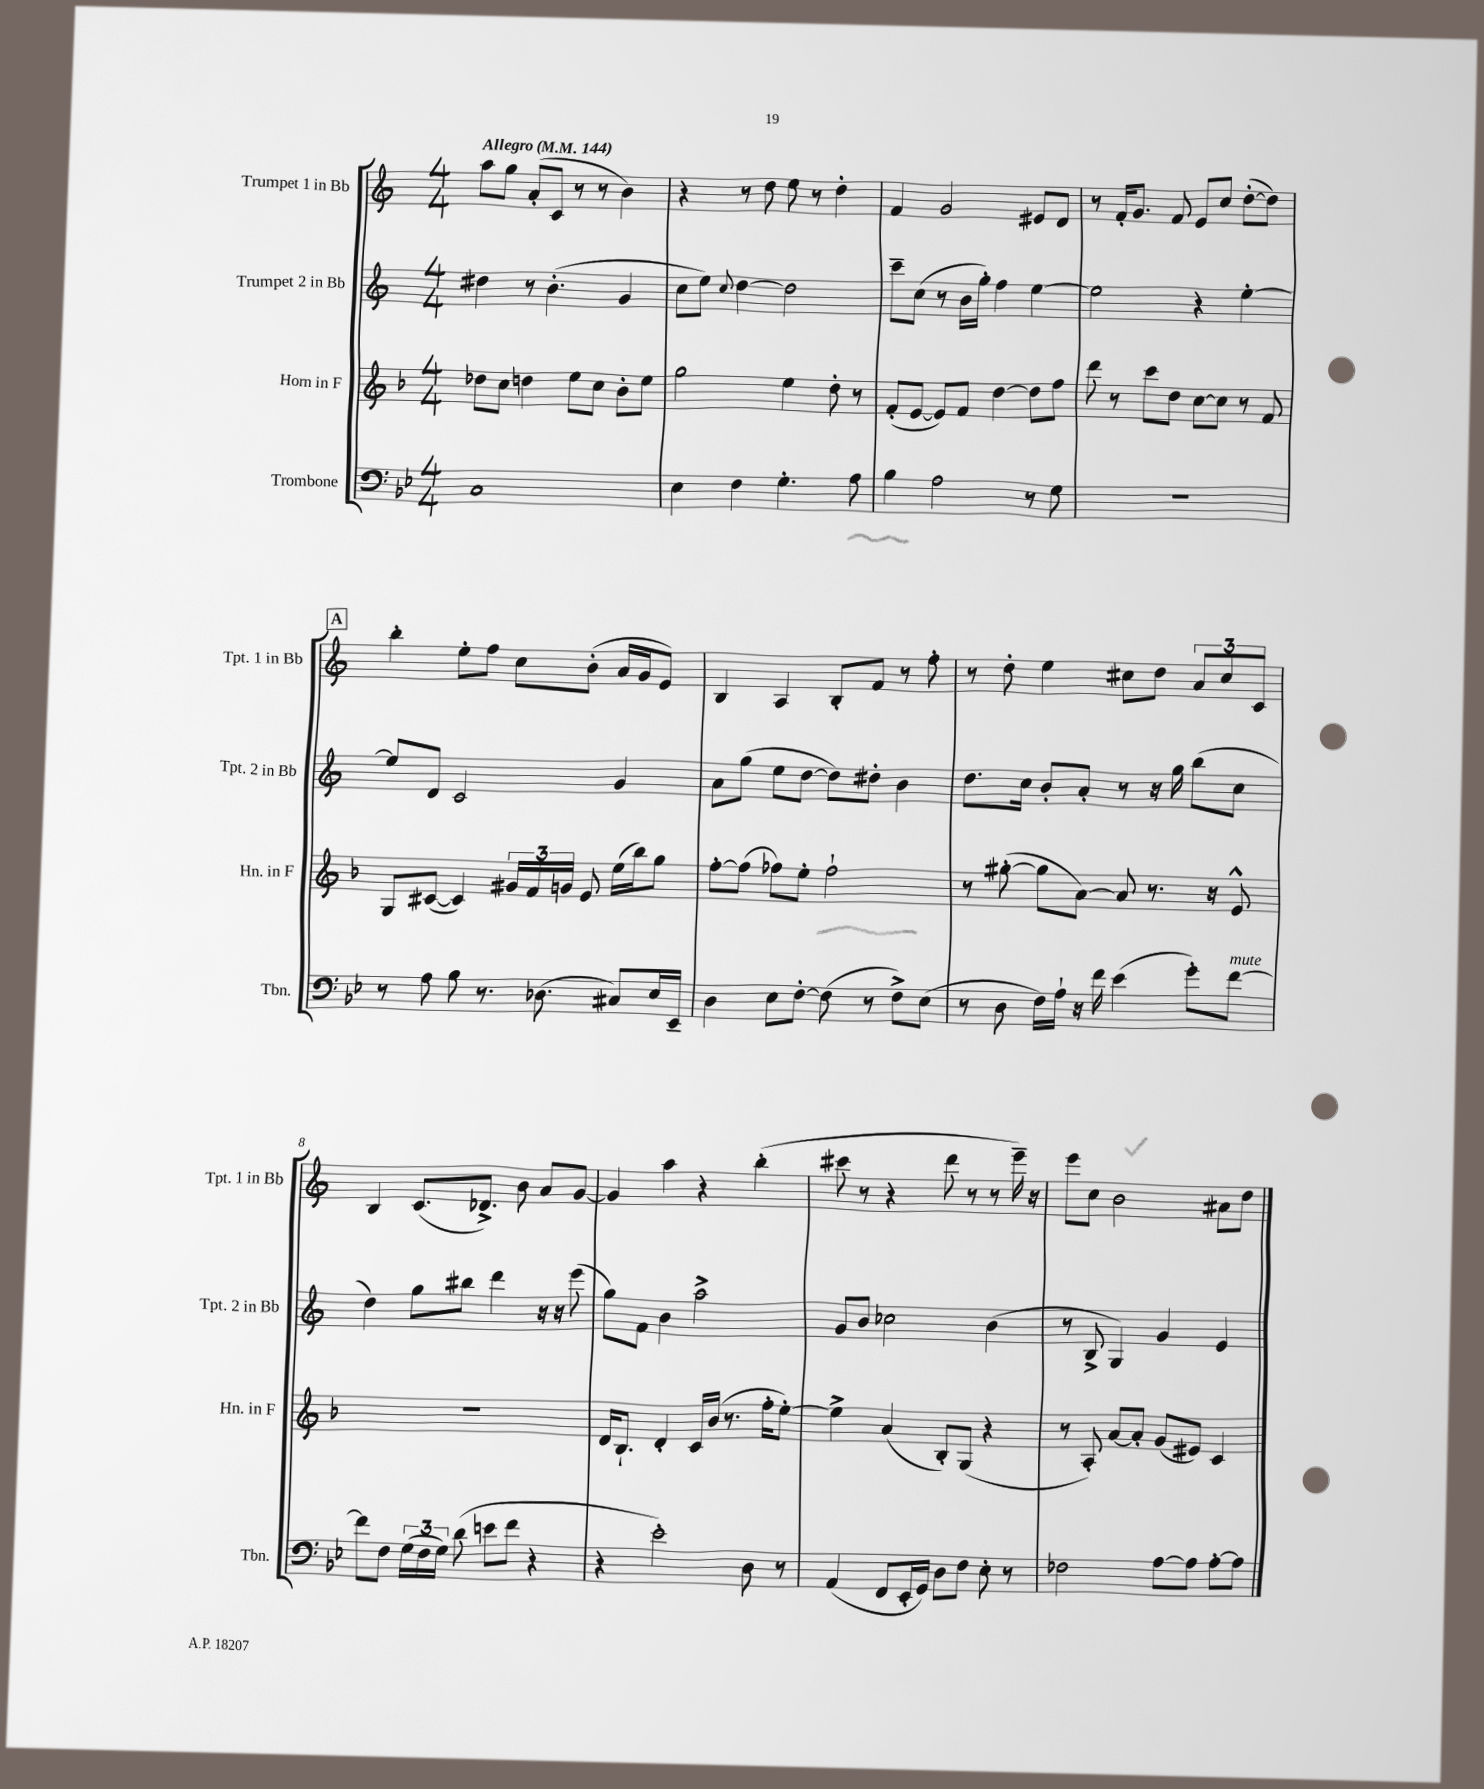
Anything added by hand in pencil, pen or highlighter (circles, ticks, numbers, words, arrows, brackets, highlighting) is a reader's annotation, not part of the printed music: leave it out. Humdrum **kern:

**kern	**kern	**kern	**kern
*staff4	*staff3	*staff2	*staff1
*clefF4	*clefG2	*clefG2	*clefG2
*k[b-e-]	*k[b-]	*k[]	*k[]
*M4/4	*M4/4	*M4/4	*M4/4
*MM144	*MM144	*MM144	*MM144
1C	8dd-	4dd#	8aa
.	8cc	.	8gg
.	4dd	8r	(8a'
.	.	(4.b'	8c
.	8ee	.	8r
.	8cc	.	8r
.	8b-'	4g	4b)
.	8ee	.	.
=	=	=	=
4E-	2gg	8cc	4r
.	.	8ee)	.
.	.	8qqcc	.
4F	.	[4dd	8r
.	.	.	8dd
4.G'	4ee	2dd]	8ee
.	.	.	8r
.	8dd'	.	4dd'
8A	8r	.	.
=	=	=	=
4B-	(8f'	8ccc~	4f
.	[8e	(8cc	.
2A	8e])	8r	2g
.	8f	16b	.
.	.	16gg')	.
.	[4dd	4ff	.
8r	8dd]	[4ee	8e#
8G	8ff	.	8d
=	=	=	=
1r	8ddd	2ee]	8r
.	8r	.	16f'
.	.	.	8.g
.	8ccc	.	.
.	8dd	.	8f
.	[8cc	4r	8e
.	8cc]	.	8cc
.	8r	[4ee'	([8dd'
.	8f	.	8dd])
=	=	=	=
8r	8G	8ee]	4bb'
8A	([8c#	8d	.
8B-	4c#])	2c	8ee'
8.r	.	.	8ff
.	24g#	.	8cc
.	24f	.	.
(8.D-	.	.	.
.	24g	.	.
.	8e	.	(8b'
8C#)	(16ee	4g	16a
.	16bb-)	.	16g
16E-	8gg	.	8e)
16EE-~	.	.	.
=	=	=	=
4D	[8ff'	8a	4B
.	(8ff]	(8gg	.
8E-	8ff-)	8ee	4A
[8F'	8ee'	[8dd	.
(8F]	2ff-`	8dd])	8B'
8r	.	8dd#'	8f
8F^)	.	4b	8r
(8E-	.	.	8ff'
=	=	=	=
8r	8r	8.dd	8r
8D	([8gg#'	.	8dd'
.	.	16cc	.
16F)	8gg#]	8b'	4ee
16A`	.	.	.
16r	[8a)	8a'	.
16f	.	.	.
(4e-	8a]	8r	8cc#
.	8.r	16r	8dd
.	.	16gg	.
8g')	.	(8bb	12a
.	16r	.	.
.	.	.	12cc#
[8f	8e^^	8cc	.
.	.	.	12c
=	=	=	=
8f]	1r	4dd)	4B
8F	.	.	.
(24G	.	8gg	(8.c
24F	.	.	.
24G)	.	.	.
(8d	.	8bb#	.
.	.	.	8.d-^)
8e	.	4ddd	.
8f	.	.	8b
4r	.	16r	8a
.	.	16r	.
.	.	(8eee	[8g
=	=	=	=
4r	16d	8gg)	4g]
.	8.B-`	.	.
.	.	8f	.
2e-')	4d'	4b	4aa
.	16c	2aa^	4r
.	(16b-	.	.
.	8.r	.	.
8D	.	.	(4bb'
.	16ff'	.	.
8r	[8ee')	.	.
=	=	=	=
(4AA	4ee^]	8g	8ccc#
.	.	8b	8r
8FF	(4a	2cc-	4r
16EE-'	.	.	.
16GG)	.	.	.
8D	8B-')	.	8ddd
8F	(8G	.	8r
8E-'	4r	(4b	8r
8r	.	.	16eee~)
.	.	.	16r
=	=	=	=
2F-	8r	8r	8eee
.	8A')	8B^	8cc
.	[8a	4G)	2b
.	8a']	.	.
[8A	(8g	4g	.
8A]	8e#)	.	.
[8A'	4c	4e	8a#
8A]	.	.	8dd
==	==	==	==
*-	*-	*-	*-
